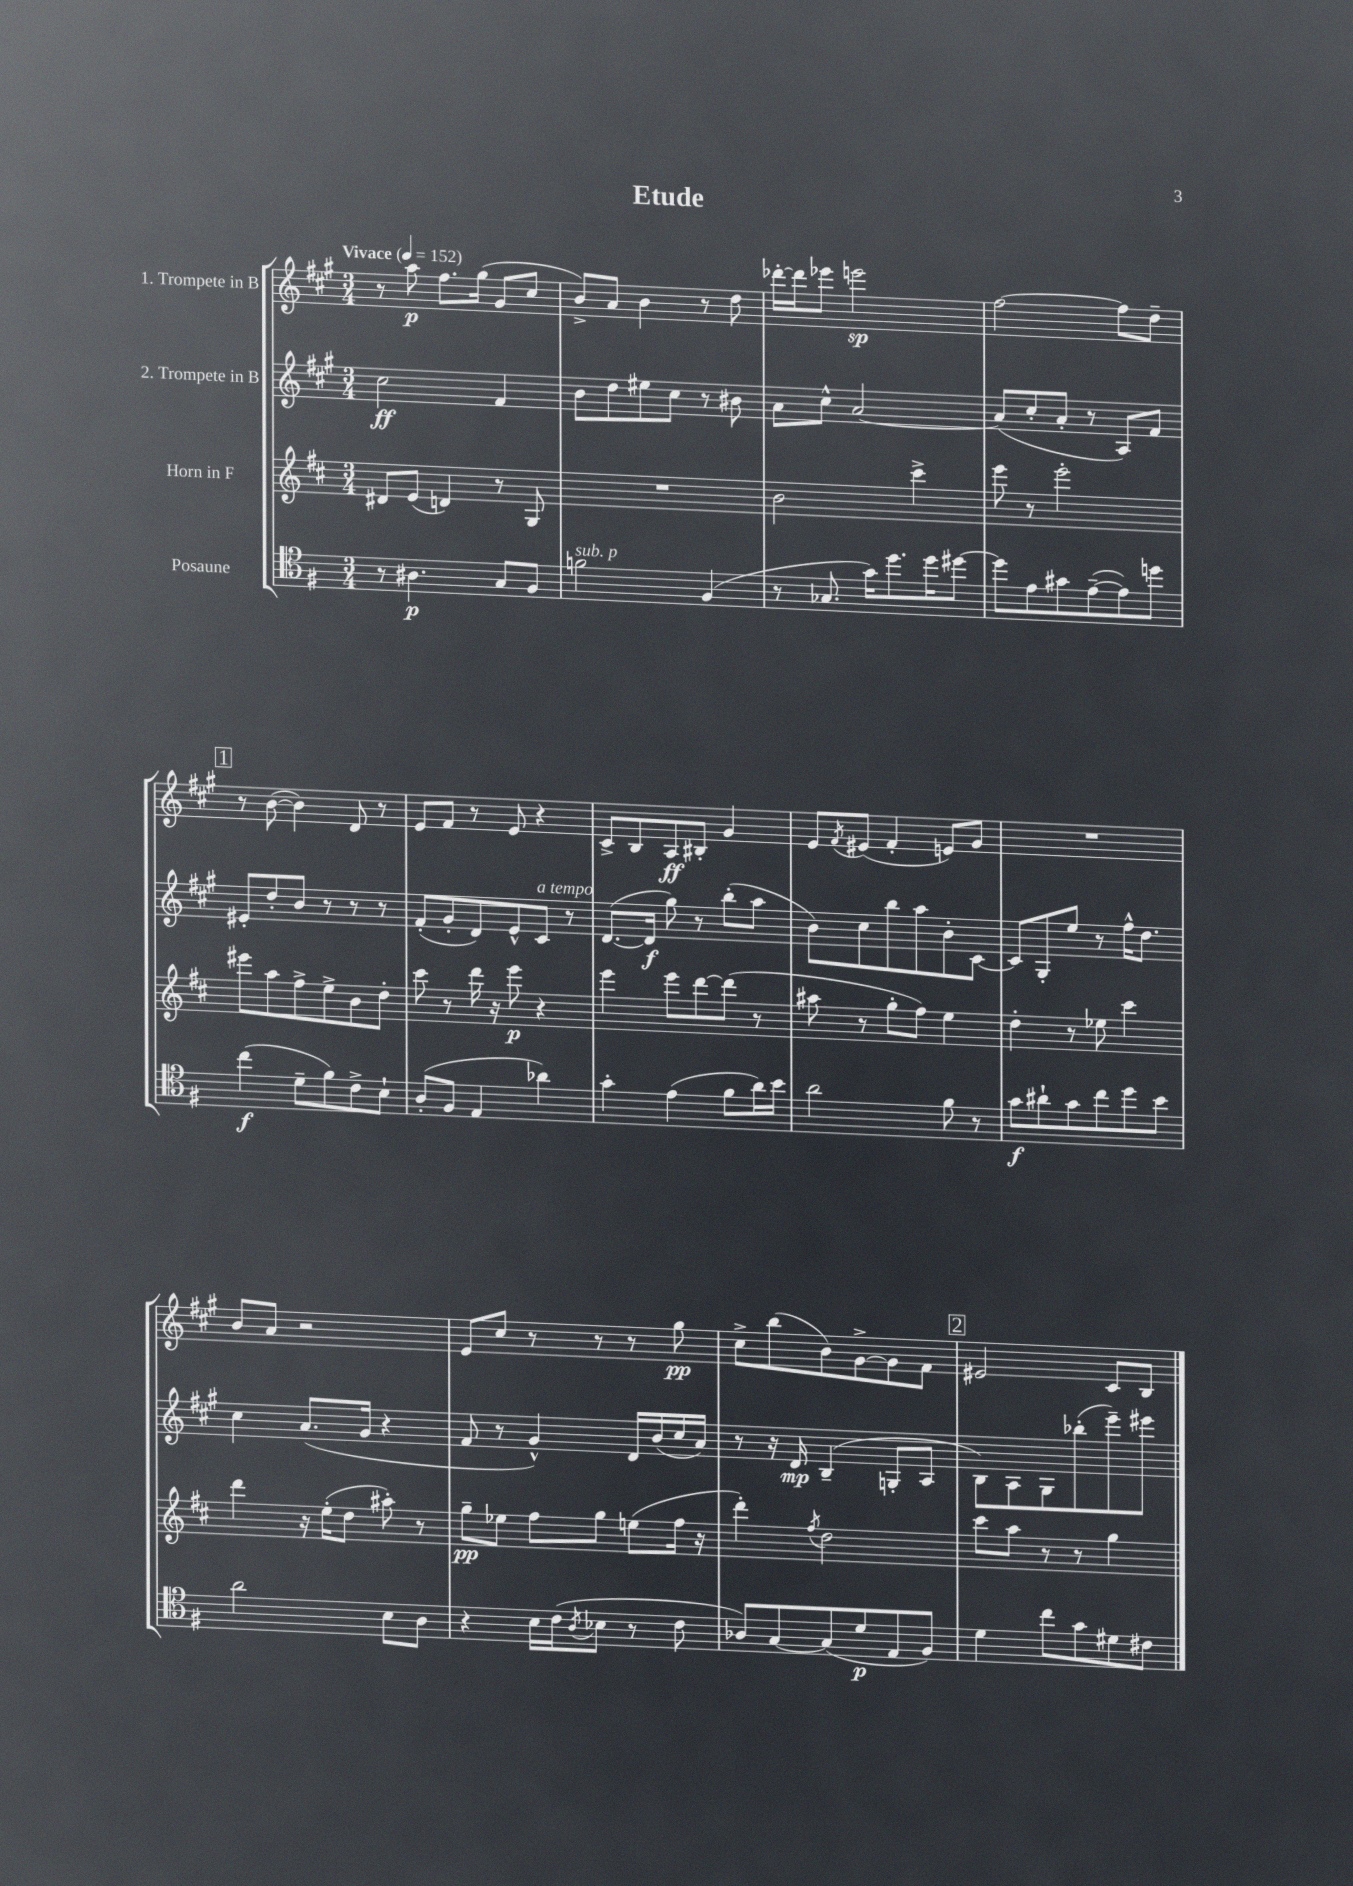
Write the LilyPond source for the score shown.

\header { title = "Etude" }
<<
\new StaffGroup <<
\new Staff = "s0" \with { instrumentName = "1. Trompete in B" } {
    \clef treble \key a \major \numericTimeSignature \time 3/4 \tempo "Vivace" 4 = 152
    r8 a''8\p fis''8. gis''16( gis'8 cis''8 |
    b'8->) a'8 b'4 r8 d''8 |
    des'''16~-. des'''16 ees'''8 e'''2\sp |
    fis''2~ fis''8 d''8-- |
    \mark \markup { \box "1" } r8 b'8~( b'4) d'8 r8 |
    e'8 fis'8 r8 e'8 r4 |
    cis'8-> b8 a8\ff bis8-. gis'4 |
    e'8 \acciaccatura { fis'8 } eis'8( fis'4-. e'8) gis'8 |
    R2. |
    b'8 a'8 r2 |
    e'8 cis''8 r8 r8 r8 gis''8\pp |
    cis''8-> b''8( b'8) gis'8~-> gis'8 fis'8 |
    \mark \markup { \box "2" } eis'2 cis'8 b8 \bar "|." |
}
\new Staff = "s1" \with { instrumentName = "2. Trompete in B" } {
    \clef treble \key a \major \numericTimeSignature \time 3/4
    cis''2\ff fis'4 |
    b'8 d''8 eis''8 cis''8 r8 bis'8 |
    a'8 cis''8-^ a'2~ |
    a'8( cis''8-. a'8-. r8 a8) fis'8 |
    \mark \markup { \box "1" } eis'8-. d''8-. b'8 r8 r8 r8 |
    fis'8-.( gis'8-. d'8) e'8-^ cis'8^\markup { \italic "a tempo" } r8 |
    d'8.~( d'16\f gis''8) r8 b''8-.( a''8 |
    b'8) cis''8 b''8 a''8 b'8-. cis'8~ |
    cis'8 gis8-. e''8 r8 fis''16-^ d''8. |
    cis''4 a'8.( gis'16 r4 |
    fis'8 r8 gis'4-^) d'16 b'16( cis''16 a'16) |
    r8 r16 d'16\mp b4--( g8-. a8 |
    \mark \markup { \box "2" } b8) a8 gis8 bes''8-.( e'''8--) eis'''8 \bar "|." |
}
\new Staff = "s2" \with { instrumentName = "Horn in F" } {
    \clef treble \key d \major \numericTimeSignature \time 3/4
    dis'8 e'8( d'4) r8 g8 |
    R2. |
    b'2 cis'''4-> |
    e'''8 r8 e'''2-. |
    \mark \markup { \box "1" } eis'''8 a''8 fis''8-> e''8-> b'8 d''8-. |
    cis'''8 r8 d'''16 r16 e'''8\p r4 |
    e'''4 e'''8 d'''8~ d'''8( r8 |
    ais''8 r8 g''8-. fis''8) e''4 |
    d''4-. r8 ees''8 cis'''4 |
    d'''4 r16 e''16-.( d''8 ais''8-.) r8 |
    g''8--\pp ees''8 fis''8 g''8 e''8( fis''16 r16 |
    d'''4-.) \acciaccatura { fis''8 } d''2 |
    \mark \markup { \box "2" } cis'''8 a''8 r8 r8 g''4 \bar "|." |
}
\new Staff = "s3" \with { instrumentName = "Posaune" } {
    \clef tenor \key g \major \numericTimeSignature \time 3/4
    r8 ais4.\p g8 fis8 |
    f'2^\markup { \italic "sub. p" } fis4( |
    r8 ges8. g'16) d''8. d''16 dis''8~ |
    dis''8 e'8 gis'8 e'8~--( e'8) d''8 |
    \mark \markup { \box "1" } c''4\f( d'8-- fis'8) c'8-> b8-! |
    a8-.( fis8 e4 aes'4) |
    g'4-. e'4( fis'8 a'16) b'16 |
    a'2 fis'8 r8 |
    g'8\f ais'8-! g'8 c''8 d''8 b'8 |
    a'2 b8 a8 |
    r4 b16 c'16( \acciaccatura { a8 } bes8 r8 c'8 |
    aes8) g8~ g8( d'8\p e8 fis8) |
    \mark \markup { \box "2" } d'4 c''8 g'8 dis'8 cis'8 \bar "|." |
}
>>
>>
\layout { \context { \Score \remove "Bar_number_engraver" } }
